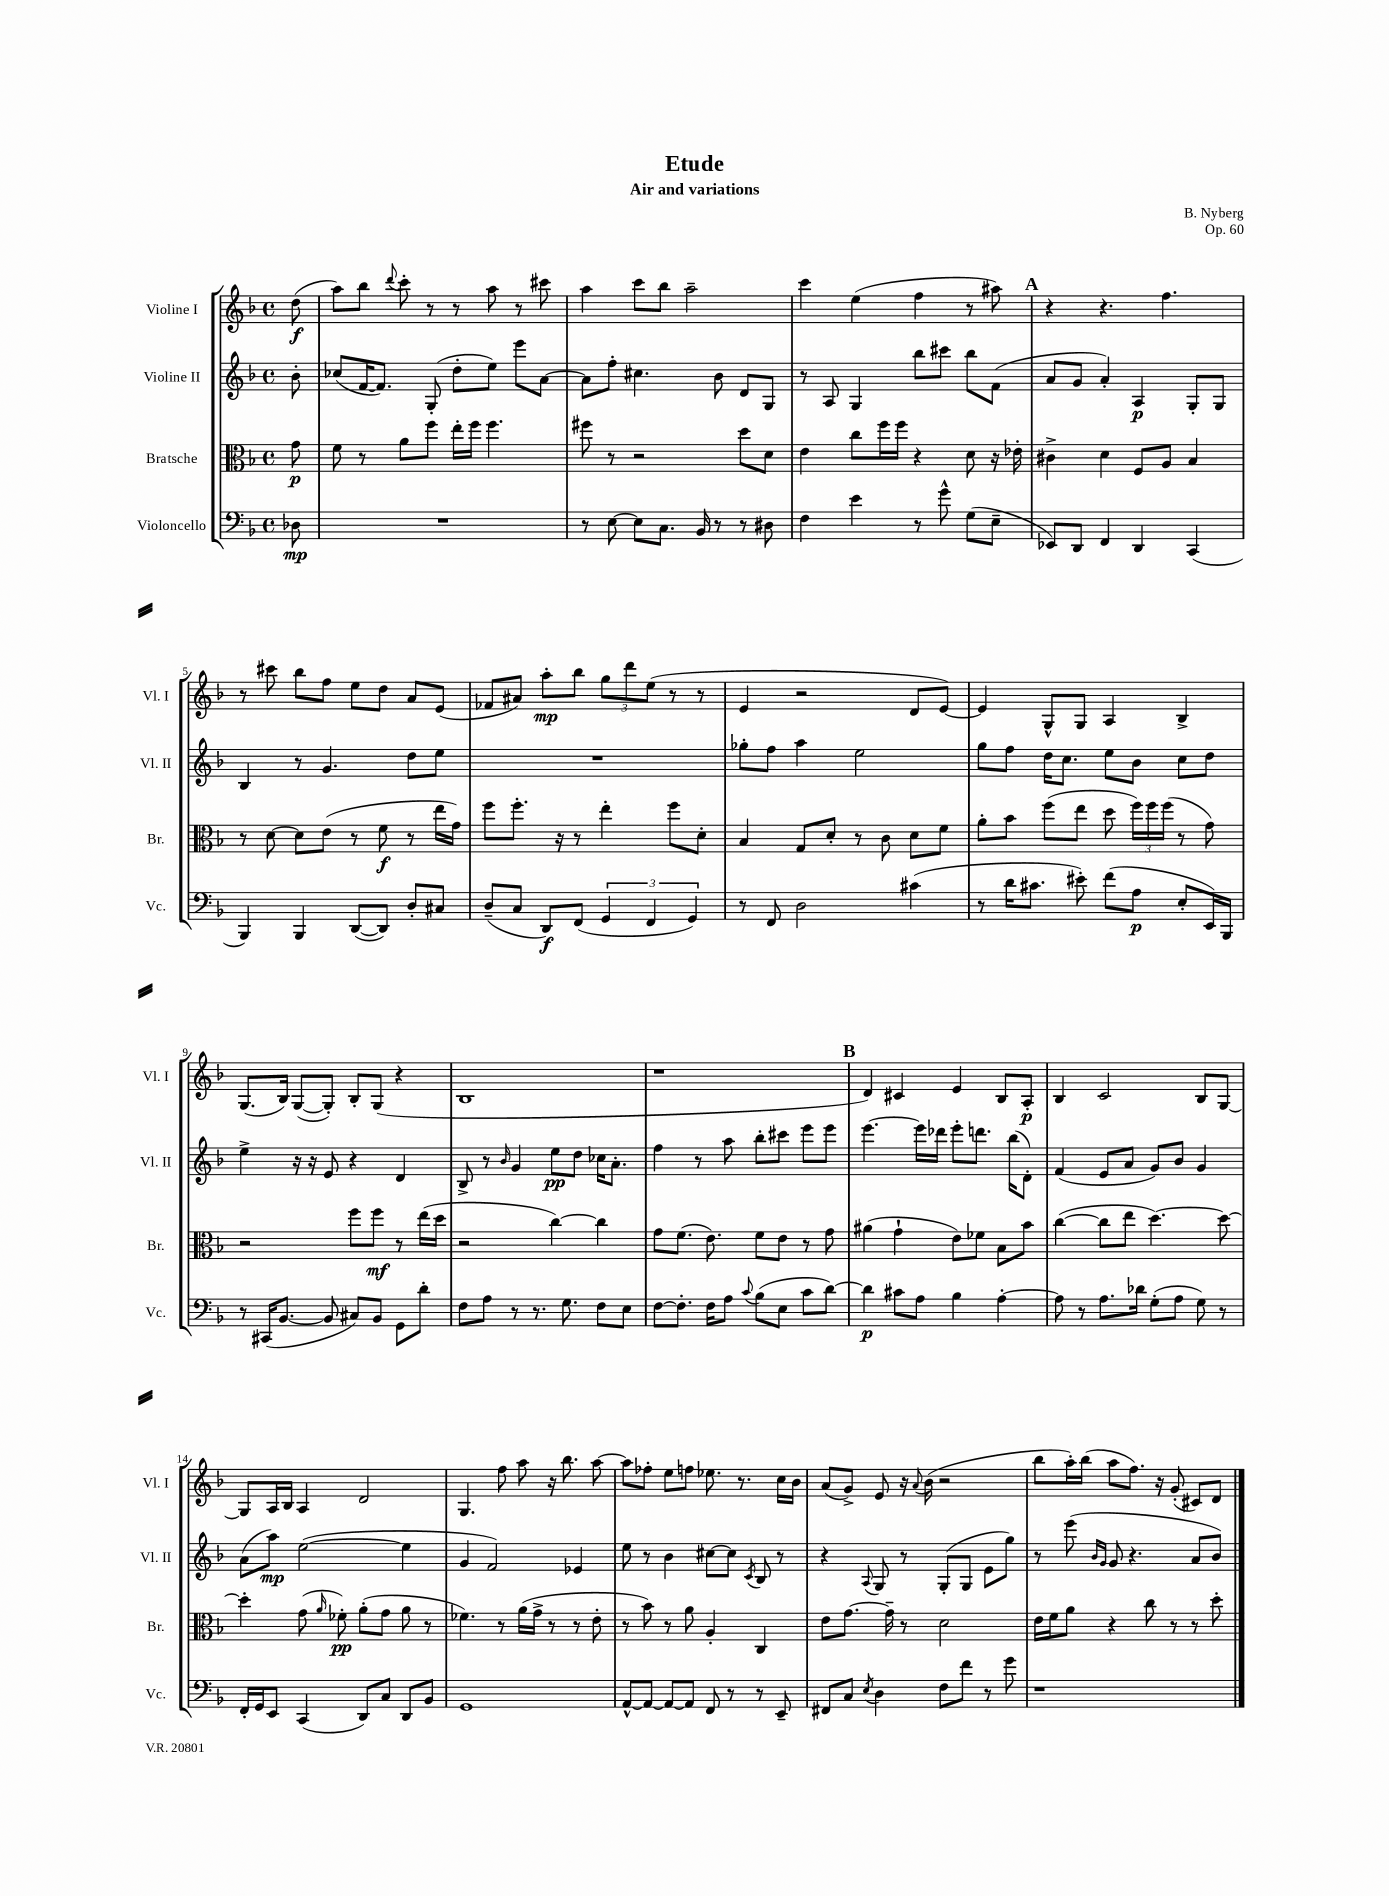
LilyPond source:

\header { title = "Etude" composer = "B. Nyberg" subtitle = "Air and variations" opus = "Op. 60" }
<<
\new StaffGroup <<
\new Staff = "s0" \with { instrumentName = "Violine I" shortInstrumentName = "Vl. I" } {
    \clef treble \key f \major \defaultTimeSignature \time 4/4 \partial 8
    \autoBeamOff d''8\f( |
    a''8[) bes''8] \appoggiatura { d'''8 } c'''8-. r8 r8 a''8 r8 cis'''8 |
    a''4 c'''8[ bes''8] a''2-- |
    c'''4 e''4( f''4 r8 ais''8) |
    \mark \markup { \bold "A" } r4 r4. f''4. |
    r8 cis'''8 bes''8[ f''8] e''8[ d''8] a'8[ e'8]( |
    fes'8[ ais'8]) a''8[-.\mp bes''8] \tuplet 3/2 { g''8[ d'''8 e''8]( } r8 r8 |
    e'4 r2 d'8[ e'8]~) |
    e'4 g8[-^ g8] a4 bes4-> |
    g8.[( bes16]) g8[~( g8]-.) bes8[-. g8]( r4 |
    bes1 |
    r1 |
    \mark \markup { \bold "B" } d'4) cis'4 e'4 bes8[ a8]-.\p |
    bes4 c'2 bes8[ g8]~ |
    g8[ a16 bes16] a4 d'2 |
    g4. f''8 a''8 r16 bes''8. a''8~ |
    a''8[ fes''8]-. e''8[ f''8] ees''8. r8. c''16[ bes'16] |
    a'8[( g'8]->) e'8 r16 \appoggiatura { a'8 } bes'16( r2 |
    bes''8[ a''16-.) bes''16]( a''8[ f''8.]) r16 g'8-.( cis'8[) d'8] \bar "|." |
}
\new Staff = "s1" \with { instrumentName = "Violine II" shortInstrumentName = "Vl. II" } {
    \clef treble \key f \major \defaultTimeSignature \time 4/4 \partial 8
    \autoBeamOff bes'8-. |
    ces''8[( f'16~ f'8.]) g8-.( d''8[-. e''8]) e'''8[ a'8]~ |
    a'8[ f''8]-. cis''4. bes'8 d'8[ g8] |
    r8 a8 g4 bes''8[ cis'''8] bes''8[ f'8]( |
    \mark \markup { \bold "A" } a'8[ g'8] a'4-.) a4\p g8[-. g8] |
    bes4 r8 g'4. d''8[ e''8] |
    R1 |
    ges''8[-. f''8] a''4 e''2 |
    g''8[ f''8] d''16[ c''8.] e''8[ bes'8] c''8[ d''8] |
    e''4-> r16 r16 e'8 r4 d'4 |
    bes8-> r8 \grace { bes'16 } g'4 e''8[\pp d''8] ces''16[ a'8.]-. |
    f''4 r8 a''8 bes''8[-. cis'''8] e'''8[ e'''8] |
    \mark \markup { \bold "B" } e'''4.~ e'''16[ des'''16] e'''8[-. d'''8.] bes''16[( d'8]-.) |
    f'4( e'8[ a'8] g'8[) bes'8] g'4 |
    a'8[( a''8]\mp) e''2~( e''4 |
    g'4 f'2) ees'4 |
    e''8 r8 bes'4 cis''8[~ cis''8] \acciaccatura { c'8 } bes8 r8 |
    r4 \appoggiatura { a8 } g8 r8 g8[-.( g8] e'8[ g''8]) |
    r8 e'''8( \grace { bes'16[ g'16] } g'8 r4. a'8[ bes'8]) \bar "|." |
}
\new Staff = "s2" \with { instrumentName = "Bratsche" shortInstrumentName = "Br." } {
    \clef alto \key f \major \defaultTimeSignature \time 4/4 \partial 8
    \autoBeamOff g'8\p |
    f'8 r8 a'8[ f''8] e''16[-. f''16] f''4. |
    fis''8 r8 r2 d''8[ d'8] |
    e'4 c''8[ f''16 f''16] r4 d'8 r16 ees'16-. |
    \mark \markup { \bold "A" } cis'4-> d'4 f8[ a8] bes4 |
    r8 d'8~ d'8[ e'8]( r8 f'8\f r8 e''16[ g'16]) |
    f''8[ f''8.]-. r16 r8 e''4-. f''8[ d'8]-. |
    bes4 g8[ d'8]-. r8 c'8 d'8[ f'8] |
    a'8[-. bes'8] f''8[( e''8] d''8 \tuplet 3/2 { f''16[) f''16 f''16]( } r8 g'8) |
    r2 f''8[ f''8]\mf r8 e''16[( d''16] |
    r2 c''4~) c''4 |
    g'8[ f'8.]( e'8.) f'8[ e'8] r8 g'8 |
    \mark \markup { \bold "B" } ais'4( g'4-! e'8[) fes'8] bes8[ bes'8] |
    c''4~( c''8[ e''8] d''4.~) d''8~ |
    d''4-. g'8( \grace { a'16 } fes'8-.\pp) a'8[-.( g'8] a'8 r8 |
    fes'4.) r8 a'16[( g'16]-> r8 r8 e'8-. |
    r8 bes'8) r8 a'8 a4-. c4 |
    e'8[ g'8.]~ g'16-- r8 d'2 |
    e'16[ f'16 a'8] r4 c''8 r8 r8 d''8-. \bar "|." |
}
\new Staff = "s3" \with { instrumentName = "Violoncello" shortInstrumentName = "Vc." } {
    \clef bass \key f \major \defaultTimeSignature \time 4/4 \partial 8
    \autoBeamOff des8\mp |
    R1 |
    r8 e8~ e8[ c8.] bes,16 r8 r8 dis8 |
    f4 e'4 r8 g'8-^ g8[( e8]-- |
    \mark \markup { \bold "A" } ees,8[) d,8] f,4 d,4 c,4( |
    bes,,4) bes,,4 d,8[~( d,8]) d8[-. cis8] |
    d8[--( c8] d,8[\f) f,8]( \tuplet 3/2 { g,4 f,4 g,4) } |
    r8 f,8 d2 cis'4( |
    r8 d'16[ cis'8.] eis'8-.) f'8[( a8]\p e8[-. e,16) bes,,16] |
    r8 cis,16[( bes,8.]~ bes,8 cis8[) bes,8] g,8[ d'8]-. |
    f8[ a8] r8 r8. g8. f8[ e8] |
    f8[~ f8.]-. f16[ a8] \appoggiatura { c'8 } bes8[( e8] c'8[ d'8]~) |
    \mark \markup { \bold "B" } d'4\p cis'8[ a8] bes4 a4~-. |
    a8 r8 a8.[ des'16] g8[-.( a8] g8) r8 |
    f,16[-. g,16 e,8] c,4( d,8[) c8] d,8[ bes,8] |
    g,1 |
    a,8[~-^ a,8]~ a,8[~ a,8] f,8 r8 r8 e,8-- |
    fis,8[ c8] \acciaccatura { e8 } d4 f8[ f'8] r8 g'8 |
    r1 \bar "|." |
}
>>
>>
